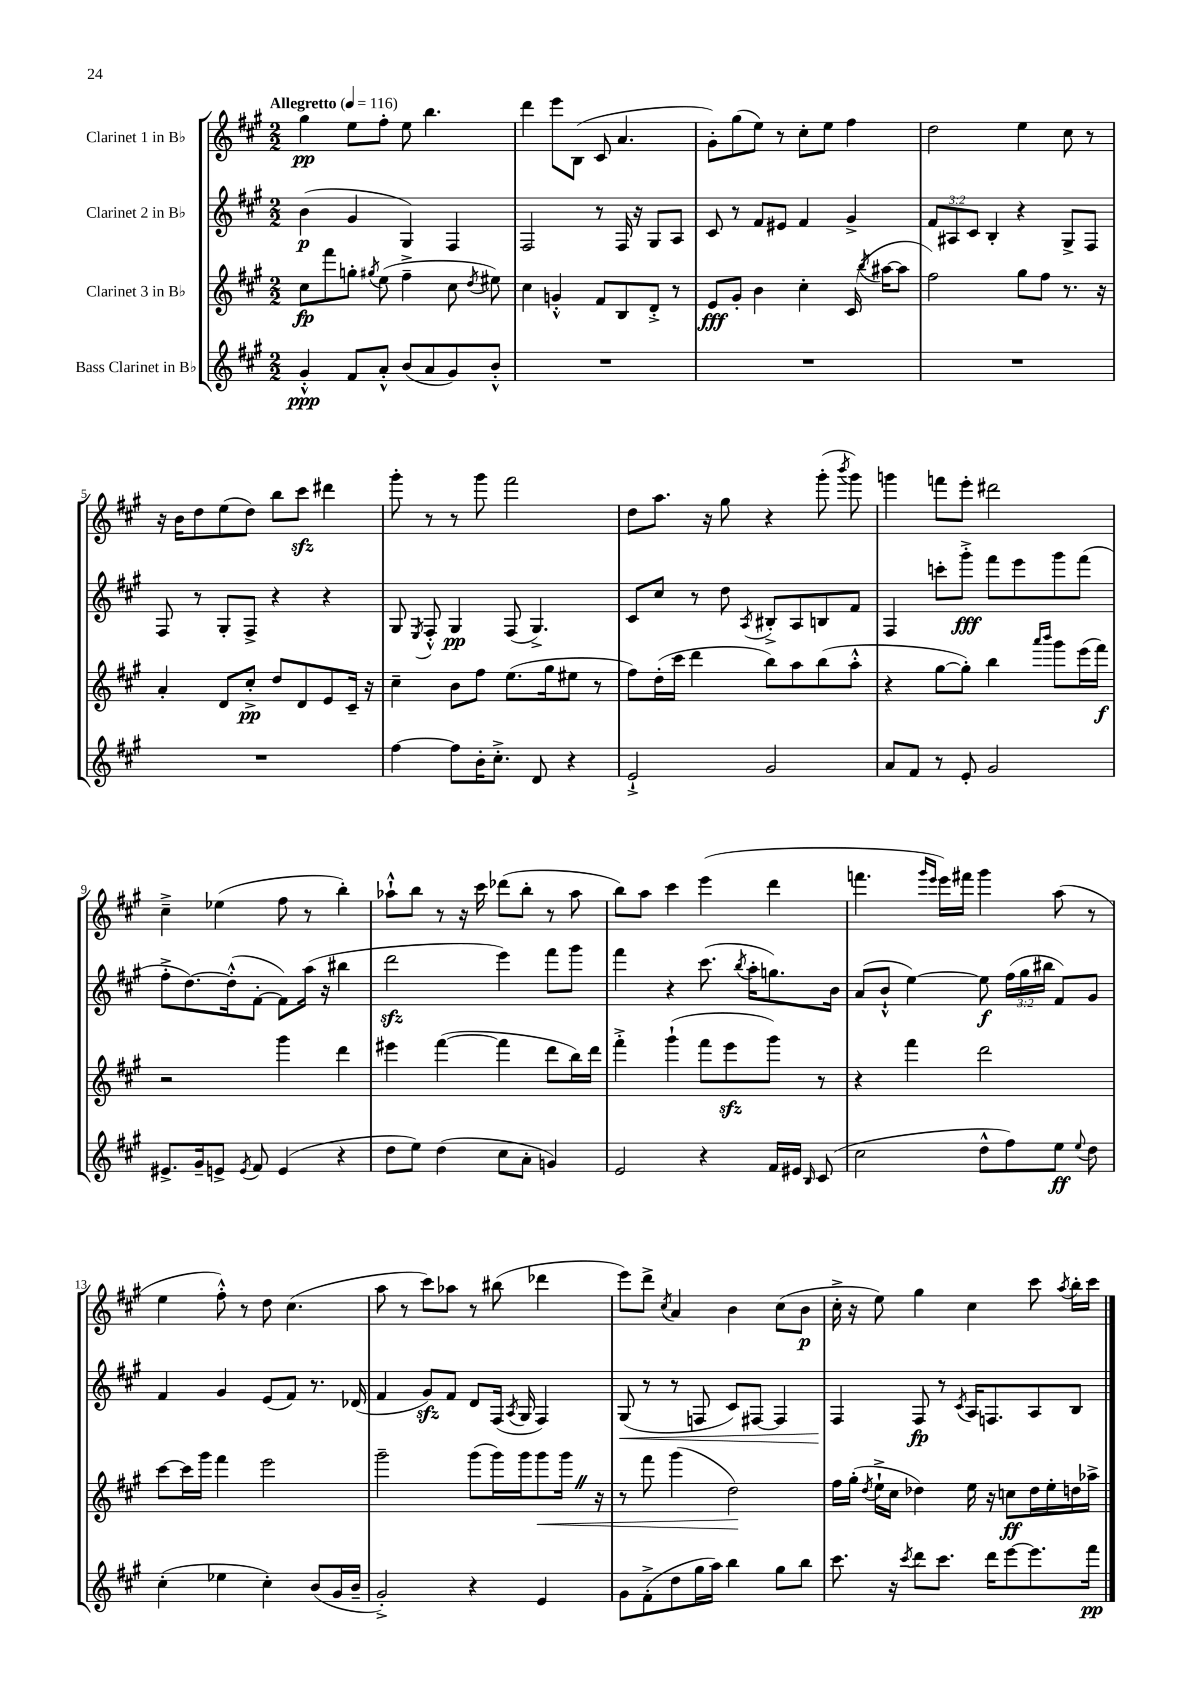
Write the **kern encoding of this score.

**kern	**dynam	**kern	**dynam	**kern	**dynam	**kern	**dynam
*part4	*part4	*part3	*part3	*part2	*part2	*part1	*part1
*staff4	*staff4	*staff3	*staff3	*staff2	*staff2	*staff1	*staff1
*I"Bass Clarinet in B♭	*	*I"Clarinet 3 in B♭	*	*I"Clarinet 2 in B♭	*	*I"Clarinet 1 in B♭	*
*clefG2	*	*clefG2	*	*clefG2	*	*clefG2	*
*k[f#c#g#]	*	*k[f#c#g#]	*	*k[f#c#g#]	*	*k[f#c#g#]	*
*M2/2	*	*M2/2	*	*M2/2	*	*M2/2	*
*MM116	*	*MM116	*	*MM116	*	*MM116	*
=1	=1	=1	=1	=1	=1	=1	=1
!	!	!	!	!	!	!LO:TX:a:B:t=Allegretto	!
4g#'^^/	ppp	8cc#\L	fp	(4b\	p	4gg#\	pp
.	.	8fff#\	.	.	.	.	.
8f#/L	.	8ggn'\J	.	4g#/	.	8ee\L	.
.	.	8qgg#X/	.	.	.	.	.
8a'^^/J	.	(8ee\	.	.	.	8ff#'\J	.
(8b/L	.	4ff#~^\	.	4G#/)	.	8ee\	.
8a/	.	.	.	.	.	4.bb\	.
8g#/)	.	8cc#\	.	4F#/	.	.	.
.	.	8qdd/	.	.	.	.	.
8b'^^/J	.	8ee#X\)	.	.	.	.	.
=2	=2	=2	=2	=2	=2	=2	=2
1r	.	4cc#\	.	2F#/	.	4ddd\	.
.	.	4gn'^^/	.	.	.	8eee\L	.
.	.	.	.	.	.	(8B\J	.
.	.	8f#/L	.	8r	.	8c#/	.
.	.	8B/	.	16F#/	.	4.a/	.
.	.	.	.	16r	.	.	.
.	.	8d'^/J	.	8G#/L	.	.	.
.	.	8r	.	8A/J	.	.	.
=3	=3	=3	=3	=3	=3	=3	=3
1r	.	8e/L	fff	8c#/	.	8g#'\L)	.
.	.	8g#'/J	.	8r	.	(8gg#\	.
.	.	4b\	.	8f#/L	.	8ee\J)	.
.	.	.	.	8e#X/J	.	8r	.
.	.	4cc#'\	.	4f#/	.	8cc#'\L	.
.	.	.	.	.	.	8ee\J	.
.	.	(16c#/	.	4g#^/	.	4ff#\	.
.	.	8qbb/	.	.	.	.	.
.	.	[16aa#X\KL	.	.	.	.	.
.	.	8aa#\J]	.	.	.	.	.
=4	=4	=4	=4	=4	=4	=4	=4
1r	.	2ff#\)	.	12f#/L	.	2dd\	.
.	.	.	.	12A#X/	.	.	.
.	.	.	.	12c#/J	.	.	.
.	.	.	.	4B'/	.	.	.
.	.	8gg#\L	.	4r	.	4ee\	.
.	.	8ff#\J	.	.	.	.	.
.	.	8.r	.	8G#^/L	.	8cc#\	.
.	.	.	.	8F#/J	.	8r	.
.	.	16r	.	.	.	.	.
!!LO:LB:g=z
=5	=5	=5	=5	=5	=5	=5	=5
1r	.	4a'/	.	8F#/	.	16r	.
.	.	.	.	.	.	16b\KL	.
.	.	.	.	8r	.	8dd\	.
.	.	8d/L	.	8G#'/L	.	(8ee\	.
.	.	8cc#'^/J	pp	8F#^/J	.	8dd\J)	.
.	.	8dd/L	.	4r	.	8bb\L	.
.	.	8d/	.	.	.	8ccc#zz\J	.
.	.	8e/	.	4r	.	4ddd#X\	.
.	.	16c#~/Jk	.	.	.	.	.
.	.	16r	.	.	.	.	.
=6	=6	=6	=6	=6	=6	=6	=6
[4ff#\	.	4cc#~\	.	8G#/	.	8ggg#'\	.
.	.	.	.	8qE/	.	.	.
.	.	.	.	8F#'^^/	.	8r	.
8ff#\L]	.	8b\L	.	4G#/	pp	8r	.
16b'\K	.	8ff#\J	.	.	.	8ggg#\	.
8.cc#'^\J	.	.	.	.	.	.	.
.	.	(8.ee\L	.	(8F#/	.	2fff#\	.
8d/	.	.	.	4.G#^/)	.	.	.
.	.	16gg#\k	.	.	.	.	.
4r	.	8ee#X\J	.	.	.	.	.
.	.	8r	.	.	.	.	.
=7	=7	=7	=7	=7	=7	=7	=7
2e`^/	.	8ff#\L)	.	8c#/L	.	8dd\L	.
.	.	(16dd'\L	.	8cc#/J	.	8.aa\J	.
.	.	16ccc#\JJ	.	.	.	.	.
.	.	4ddd\	.	8r	.	.	.
.	.	.	.	.	.	16r	.
.	.	.	.	8dd\	.	8gg#\	.
.	.	.	.	8qA/	.	.	.
2g#/	.	8bb\L)	.	8B#X'^/L	.	4r	.
.	.	8aa\	.	8A/	.	.	.
.	.	(8bb\	.	8Bn/	.	(8ggg#'\	.
.	.	.	.	.	.	8qbbb/	.
.	.	8aa'^^\J	.	8f#/J	.	8ggg#\)	.
=8	=8	=8	=8	=8	=8	=8	=8
8a/L	.	4r	.	4F#/	.	4gggn\	.
8f#/J	.	.	.	.	.	.	.
8r	.	[8gg#\L	.	8cccn'\L	.	8fffn\L	.
8e'/	.	8gg#'\J])	.	8ggg#'^\J	fff	8eee'\J	.
2g#/	.	4bb\	.	8fff#\L	.	2ddd#X\	.
.	.	.	.	8eee\	.	.	.
.	.	16qqaaa/LL	.	.	.	.	.
.	.	16qqbbb/JJ	.	.	.	.	.
.	.	8ggg#\L	.	8ggg#\	.	.	.
.	.	(16eee\L	.	(8fff#\J	.	.	.
.	.	16fff#\JJ)	f	.	.	.	.
!!LO:LB:g=z
=9	=9	=9	=9	=9	=9	=9	=9
8.e#X^/L	.	2r	.	8ff#'^\L	.	4cc#~^\	.
.	.	.	.	[8.dd\)	.	.	.
16g#~/k	.	.	.	.	.	.	.
8en^/J	.	.	.	.	.	(4ee-X\	.
.	.	.	.	(16dd'^^\k]	.	.	.
8qe/	.	.	.	.	.	.	.
8f#/	.	.	.	[8f#'\J	.	.	.
(4e/	.	4ggg#\	.	8f#\L])	.	8ff#\	.
.	.	.	.	(16aa\Jk	.	8r	.
.	.	.	.	16r	.	.	.
4r	.	4ddd\	.	4bb#X\	.	4bb'\)	.
=10	=10	=10	=10	=10	=10	=10	=10
8dd\L	.	4eee#X\	.	2dddzz\	.	8aa-X`^^\L	.
8ee\J)	.	.	.	.	.	8bb\J	.
(4dd\	.	([4fff#\	.	.	.	8r	.
.	.	.	.	.	.	16r	.
.	.	.	.	.	.	16ccc#\	.
8cc#\L	.	4fff#\]	.	4eee\)	.	(8ddd-X\L	.
8a'\J	.	.	.	.	.	8bb'\J	.
4gn/)	.	8ddd\L	.	8fff#\L	.	8r	.
.	.	16bb\L)	.	8ggg#\J	.	8aa-\	.
.	.	16ddd\JJ	.	.	.	.	.
=11	=11	=11	=11	=11	=11	=11	=11
2e/	.	4fff#'^\	.	4fff#\	.	8bb\L)	.
.	.	.	.	.	.	8aa\J	.
.	.	(4ggg#`\	.	4r	.	4ccc#\	.
4r	.	8fff#\L	.	(8.ccc#\	.	(4eee\	.
.	.	8eeezz\	.	.	.	.	.
.	.	.	.	8qbb/	.	.	.
.	.	.	.	16aa'\KL	.	.	.
16f#/LL	.	8ggg#\J)	.	8.ggn\)	.	4ddd\	.
16e#X/JJ	.	.	.	.	.	.	.
16qqB/	.	.	.	.	.	.	.
(8c#/	.	8r	.	.	.	.	.
.	.	.	.	16b\Jk	.	.	.
=12	=12	=12	=12	=12	=12	=12	=12
2cc#\	.	4r	.	(8a/L	.	4.fffn\	.
.	.	.	.	8b`^^/J	.	.	.
.	.	4fff#\	.	[4ee\)	.	.	.
.	.	.	.	.	.	16qqggg#/LL	.
.	.	.	.	.	.	16qqeee/JJ	.
.	.	.	.	.	.	16eee\LL)	.
.	.	.	.	.	.	16fff#X\JJ	.
8dd^^\L	.	2ddd\	.	8ee\]	f	4ggg#\	.
8ff#\)	.	.	.	(24ff#\LL	.	.	.
.	.	.	.	24gg#\	.	.	.
.	.	.	.	24bb#X\JJ	.	.	.
8ee\J	ff	.	.	8f#/L)	.	(8aa\	.
8qqee/	.	.	.	.	.	.	.
8dd\	.	.	.	8g#/J	.	8r	.
!!LO:LB:g=z
=13	=13	=13	=13	=13	=13	=13	=13
(4cc#'\	.	[8ccc#\L	.	4f#/	.	4ee\	.
.	.	16ccc#\L]	.	.	.	.	.
.	.	16ggg#\JJ	.	.	.	.	.
4ee-X\	.	4fff#\	.	4g#/	.	8ff#'^^\)	.
.	.	.	.	.	.	8r	.
4cc#'\)	.	2eee\	.	(8e/L	.	8dd\	.
.	.	.	.	8f#/J)	.	(4.cc#\	.
(8b/L	.	.	.	8.r	.	.	.
16g#/L	.	.	.	.	.	.	.
16b~/JJ	.	.	.	(16d-X/	.	.	.
=14	=14	=14	=14	=14	=14	=14	=14
2g#'^/)	.	2ggg#~\	.	4f#/	.	8aa\	.
.	.	.	.	.	.	8r	.
.	.	.	.	8g#zz/L)	.	8ccc#\L)	.
.	.	.	.	8f#/J	.	8aa-X\J	.
4r	.	(8ggg#\L	.	8d/L	.	8r	.
.	.	16ggg#\L)	.	(16F#/Jk	.	(8bb#X\	.
.	.	.	.	8qA/	.	.	.
.	.	16ggg#\J	.	16G#/	.	.	.
!	!	!	!LO:HP:b	!	!	!	!
4e/	.	8ggg#\	<	4F#/)	.	4ddd-X\	.
.	.	16ggg#Z\Jk	.	.	.	.	.
.	.	16r	.	.	.	.	.
=15	=15	=15	=15	=15	=15	=15	=15
!	!	!	!	!	!LO:HP:b	!	!
8g#\L	.	8r	.	(8G#/	<	8eee\L)	.
(8f#'^\	.	8fff#\	.	8r	.	8ddd^\J	.
.	.	.	.	.	.	8qcc#/	.
8dd\	.	(4ggg#\	.	8r	.	4a/	.
16gg#\L	.	.	.	8Fn/	.	.	.
16aa\JJ)	.	.	.	.	.	.	.
4bb\	.	2dd\)	.	8c#/L)	.	4b\	.
.	.	.	.	[8F#X/J	.	.	.
8gg#\L	.	.	.	4F#/]	.	(8cc#\L	.
8bb\J	.	.	.	.	.	8b\J	p
.	.	.	[	.	.	.	.
=16	=16	=16	=16	=16	=16	=16	=16
8.ccc#\	.	16ff#\LL	.	4F#/	.	16cc#'^\	.
.	.	(16gg#'\JJ	.	.	.	16r	.
.	.	8qdd/	.	.	.	.	.
.	.	16ee`^\LL	.	.	.	8ee\)	.
16r	.	16cc#\JJ	.	.	.	.	.
8qccc#/	.	.	.	.	.	.	.
8ddd\L	.	4dd-X\)	.	8F#/	[ fp	4gg#\	.
8.ccc#\J	.	.	.	8r	.	.	.
.	.	.	.	8qc#/	.	.	.
.	.	16ee\	.	16A/KL	.	4cc#\	.
16ddd\KL	.	16r	.	8.Fn/	.	.	.
[8eee\	.	8ccn\L	ff	.	.	.	.
8.eee\]	.	16dd-\L	.	8A/	.	8ccc#\	.
.	.	16ee'\	.	.	.	.	.
.	.	.	.	.	.	8qaa/	.
.	.	16ddn\	.	8B/J	.	16bb'\LL	.
16fff#\Jk	pp	16aa-X^\JJ	.	.	.	16ccc#\JJ	.
==	==	==	==	==	==	==	==
*-	*-	*-	*-	*-	*-	*-	*-
